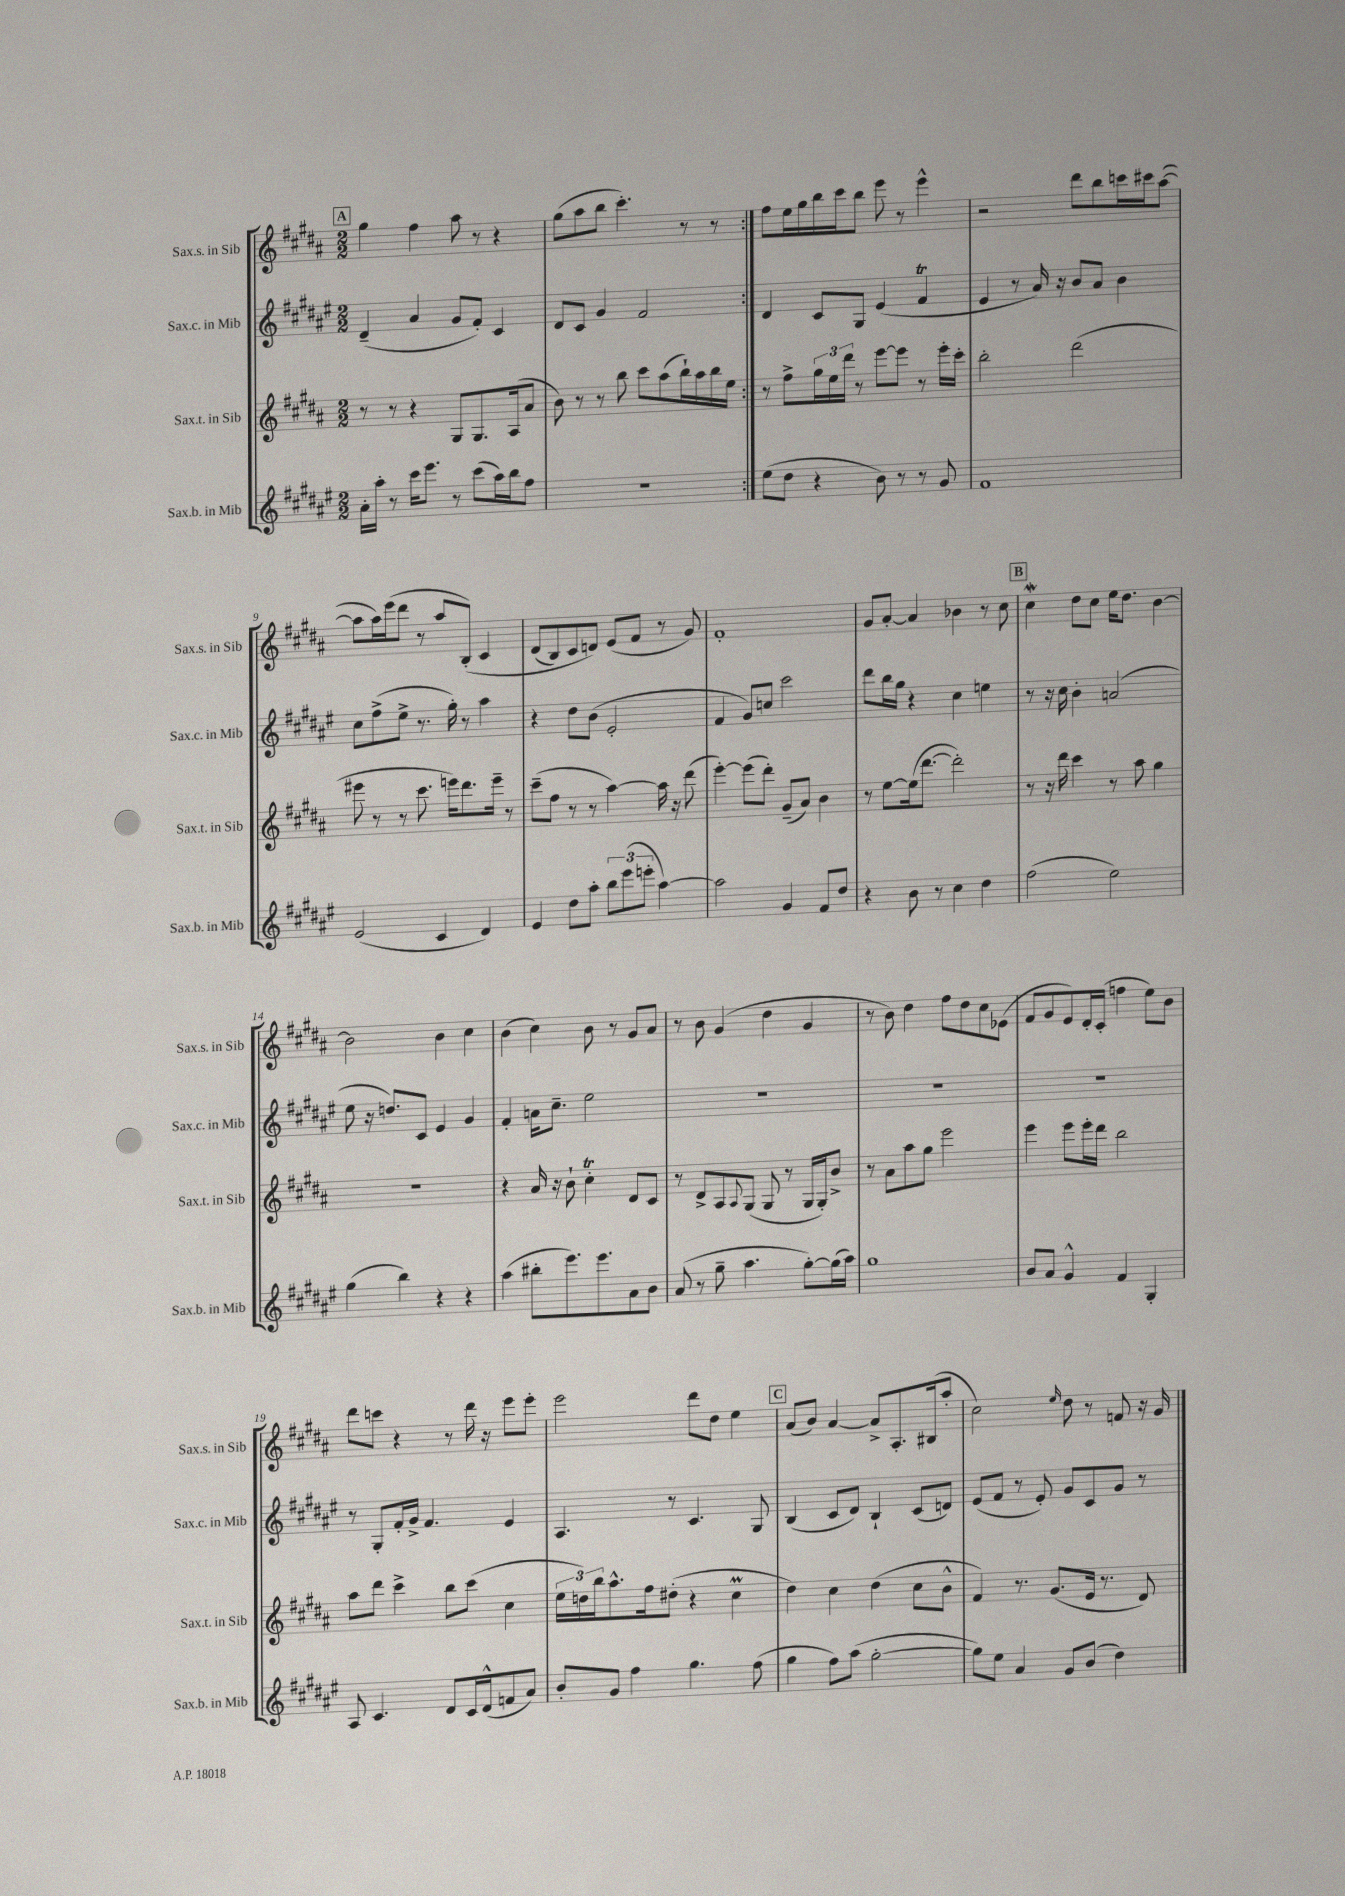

**kern	**kern	**kern	**kern
*staff4	*staff3	*staff2	*staff1
*clefG2	*clefG2	*clefG2	*clefG2
*k[f#c#g#d#a#e#]	*k[f#c#g#d#a#]	*k[f#c#g#d#a#e#]	*k[f#c#g#d#a#]
*M2/2	*M2/2	*M2/2	*M2/2
16a#'	8r	(4d#~	4gg#
16aa#'	.	.	.
8r	8r	.	.
16ccc#	4r	4a#	4ff#
8.eee#	.	.	.
8r	8G#	8g#	8aa#
(8ccc#	8.G#	8f#')	8r
16aa#)	.	4c#	4r
16bb	(16A#	.	.
8ff#	8a#	.	.
=	=	=	=
1r	8b)	8d#	(8gg#
.	8r	8c#	8aa#
.	8r	4g#	8bb
.	8bb	.	4.ccc#')
.	8ccc#	2f#	.
.	(8aa#	.	.
.	16bb`)	.	8r
.	16aa#	.	.
.	16bb	.	8r
.	16ee	.	.
=:|!	=:|!	=:|!	=:|!
(8ee#	8r	4d#	8ff#
8dd#	8ff#^	.	16ee
.	.	.	16gg#
4r	24gg#	8c#	16bb
.	24ee	.	.
.	.	.	16ccc#
.	24ddd#	.	.
.	8r	8G#	8bb
8b)	[8eee	(4e#	8eee
8r	8eee]	.	8r
8r	8r	4f#	4eee^^
8g#	16eee'	.	.
.	16ccc#'	.	.
=	=	=	=
1f#	2bb'	4e#	2r
.	.	8r	.
.	.	16a#)	.
.	.	16r	.
.	(2ddd#	8b	8ddd#
.	.	8a#	8bb
.	.	4b	16ccc
.	.	.	16ccc#
.	.	.	([8aa#
=	=	=	=
(2e#	8eee#	8cc#	8aa#]
.	8r	(8ff#^	16aa#)
.	.	.	(16eee
.	8r	8ee#^	8ddd#
.	8.ccc#	8.r	8r
4c#	.	.	8aa#
.	16eee)	16gg#')	.
.	8.ddd#	8r	&(8B')
4d#)	.	4aa#	4c#
.	16eee~	.	.
.	8r	.	.
=	=	=	=
4e#	(8ccc#~	4r	(8d#
.	8ff#	.	8B)
8dd#	8r	8dd#	8c#
8aa#'	8r	(8b	8d&)
12bb	[4aa#)	2e#'	(8e
(12eee#	.	.	.
.	.	.	8f#
12eee'	.	.	.
[4aa#)	16aa#]	.	8r
.	16r	.	.
.	(8ddd#	.	8g#)
=	=	=	=
2aa#]	[4eee')	4f#	1f#'
.	(8eee]	8g#)	.
.	8ddd#')	8cc	.
4g#	(8g#~	2ccc#	.
.	8a#)	.	.
8f#	4b	.	.
8dd#	.	.	.
=	=	=	=
4r	8r	8ddd#	8g#
.	[8ee	16bb	[8a#'
.	.	16gg#	.
8b	(16ee]	4r	4a#]
.	[8.ddd#	.	.
8r	.	.	.
4cc#	2ddd#'])	4cc#	4b-
4dd#	.	4ee	8r
.	.	.	8cc#
=	=	=	=
(2ff#	8r	8r	4cc#
.	16r	16r	.
.	16ddd#	16cc#	.
.	4ccc#	4b'	8dd#
.	.	.	8cc#
2ee#)	8r	(2a	16ee
.	.	.	8.dd#
.	8aa#	.	.
.	4gg#	.	[4b
=	=	=	=
(4gg#	1r	8ee#	2b]
.	.	16r	.
.	.	8.dd)	.
4bb)	.	.	.
.	.	8c#	.
4r	.	4e#	4b
4r	.	4g#	4cc#
=	=	=	=
(4aa#	4r	4f#'	(4b
8bb#'	16a#	16a	4cc#)
.	16r	8.cc#~	.
8.eee#)	8b`	.	.
.	4cc#'	2ee#	8b
8.eee#	.	.	.
.	.	.	8r
8a#	8d#	.	8g#
8b	8c#	.	8a#
=	=	=	=
(8a#	8r	1r	8r
8r	8d#^	.	8b
8gg#~	8A#	.	(4g#
.	8qqA#	.	.
4.aa#	(8G#	.	.
.	8G#	.	4dd#
.	8r	.	.
[8gg#')	16G#	.	4g#
.	16G#')	.	.
(16gg#]	8b^	.	.
16aa#)	.	.	.
=	=	=	=
1gg#	8r	1r	8r
.	8a#	.	8b)
.	8aa#	.	4dd#
.	8gg#	.	.
.	2eee	.	8ff#
.	.	.	8dd#
.	.	.	8cc#
.	.	.	(8e-
=	=	=	=
8b	4eee	1r	8f#
8a#	.	.	8g#
4g#^^	8eee	.	8e)
.	16eee'	.	16d#'
.	16ddd#	.	(16c#'
4f#	2bb	.	4ff
4G#'	.	.	8ee)
.	.	.	8b
=	=	=	=
8A#	8aa#	8r	8ddd#
4.c#	8ddd#	8G#'	8ccc
.	4ccc#^	16f#'	4r
.	.	16g#^	.
.	.	4.f#	.
8d#	8bb	.	8r
16c#	(8ccc#	.	16ddd#
(16d#^^	.	.	16r
8f	4cc#	4e#	8eee
8a#)	.	.	8eee'
=	=	=	=
8b'	24ee	4.A#	2eee
.	24dd)	.	.
.	24bb	.	.
8g#	8.aa#^^	.	.
4ff#	.	.	.
.	16ff#	.	.
.	(8dd#'	8r	.
4.gg#	4r	4.c#	8ddd#
.	.	.	8dd#
.	4cc#	.	4ee
(8ff#	.	8G#	.
=	=	=	=
4gg#	4dd#)	(4B	(8a#
.	.	.	8b)
8ff#)	4cc#	8c#	[4a#
(8aa#	.	8d#)	.
[2gg#'	(4dd#	4B`	8a#^]
.	.	.	8.A#'
.	8cc#	(8c#	.
.	.	.	(16B#
.	8b^^	8d)	8aa#'
=	=	=	=
8gg#])	4f#)	(8e#	2cc#)
8ee#	.	8f#	.
4a#	8.r	8r	.
.	.	8e#')	.
.	(8.g#	.	.
.	.	.	16qqee
8g#	.	8g#	8dd#
(8b	16e	8c#	8r
.	8.r	.	.
4dd#)	.	8g#	8f
.	8d#)	8r	16r
.	.	.	16g#
==	==	==	==
*-	*-	*-	*-
